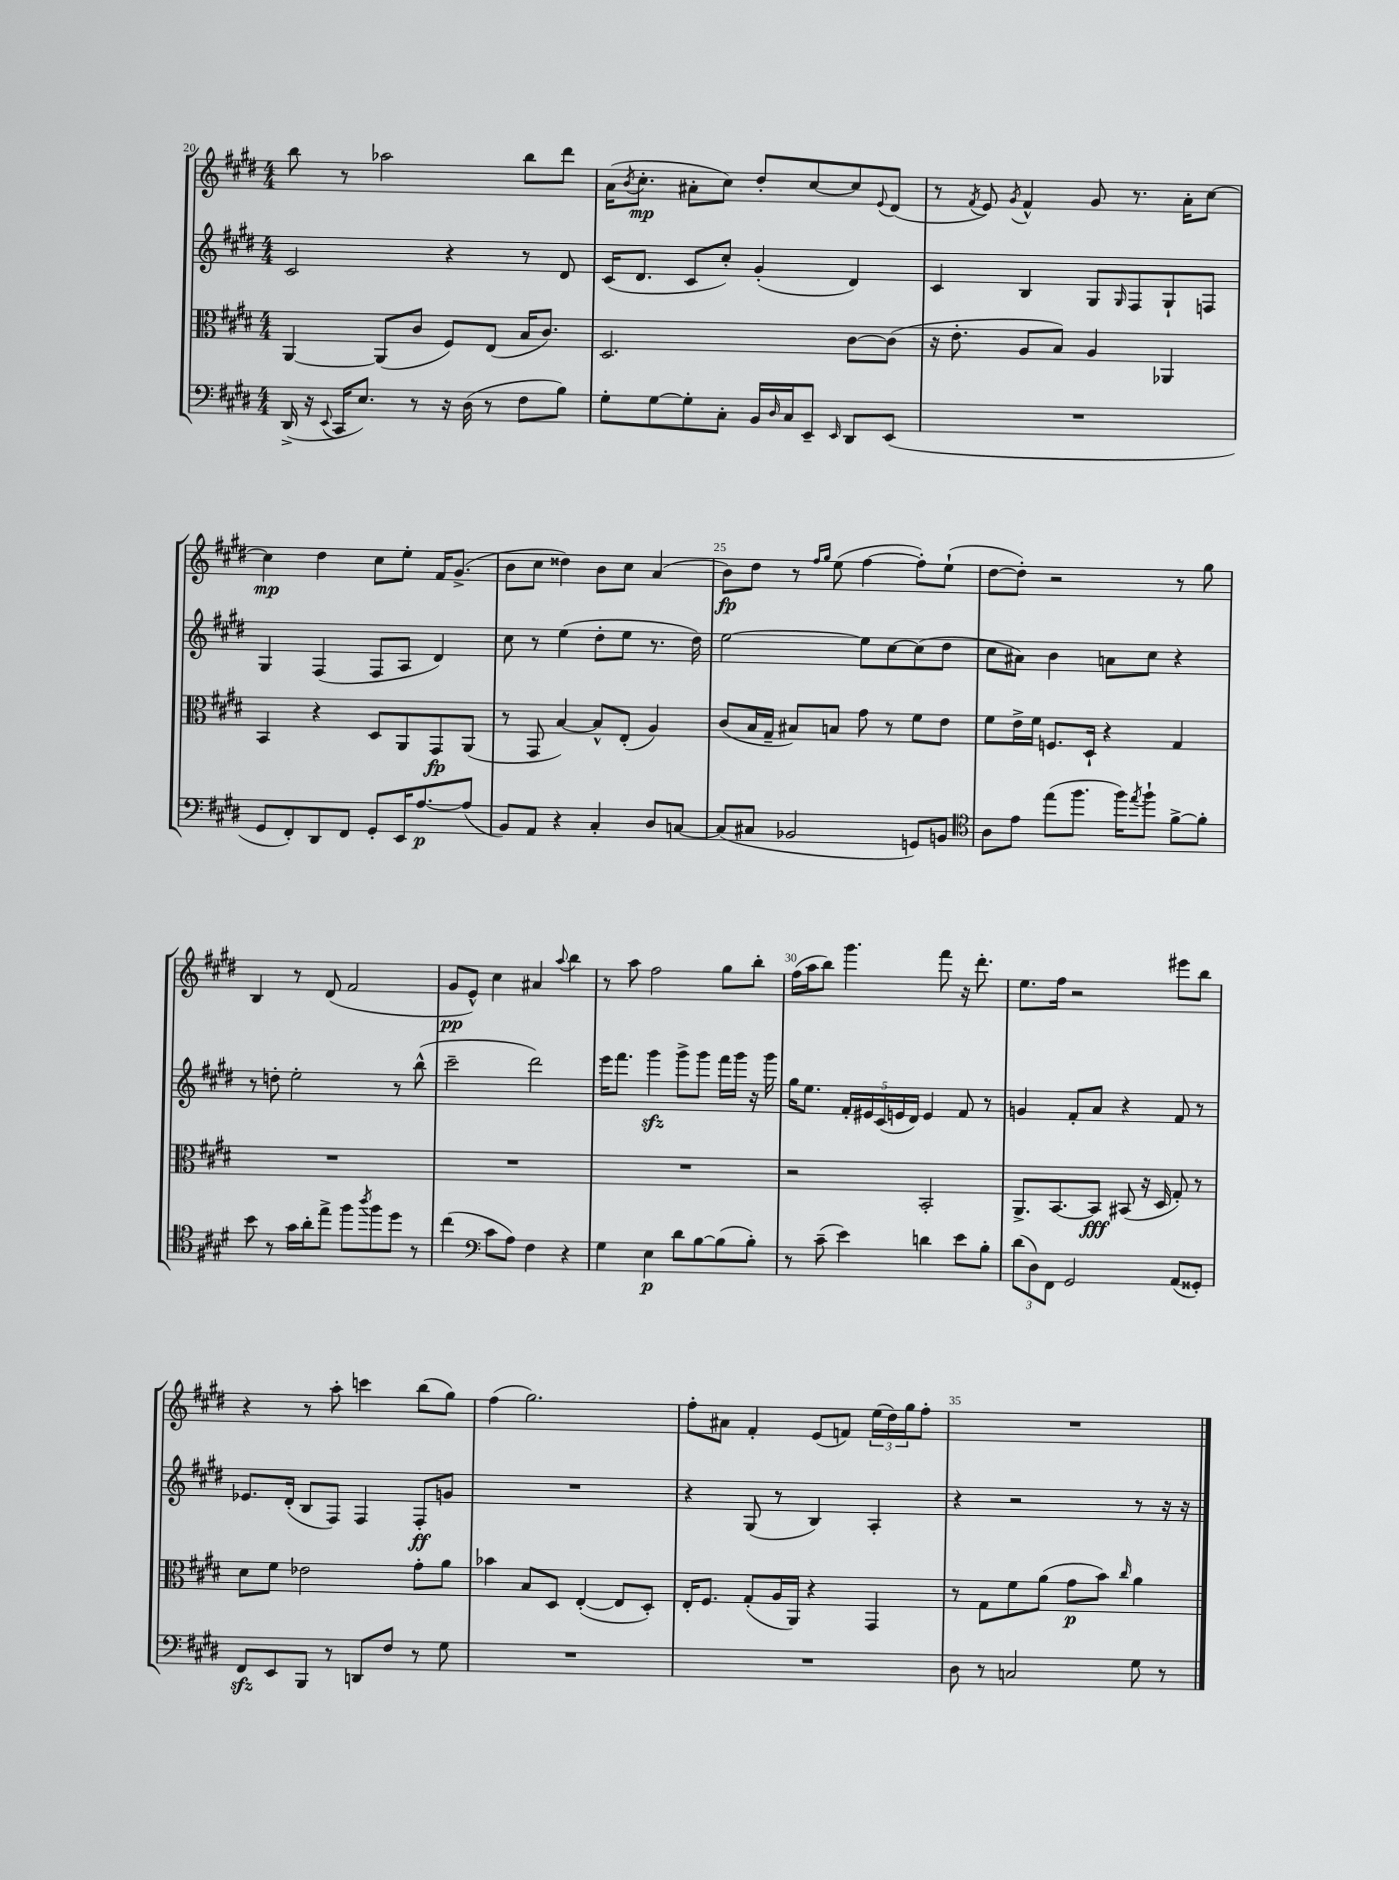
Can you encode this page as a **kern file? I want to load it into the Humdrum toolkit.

**kern	**dynam	**kern	**dynam	**kern	**dynam	**kern	**dynam
*part4	*part4	*part3	*part3	*part2	*part2	*part1	*part1
*staff4	*staff4	*staff3	*staff3	*staff2	*staff2	*staff1	*staff1
*clefF4	*	*clefC3	*	*clefG2	*	*clefG2	*
*k[f#c#g#d#]	*	*k[f#c#g#d#]	*	*k[f#c#g#d#]	*	*k[f#c#g#d#]	*
*M4/4	*	*M4/4	*	*M4/4	*	*M4/4	*
=20	=20	=20	=20	=20	=20	=20	=20
(16DD#^/	.	[4AA/	.	2c#/	.	8bb\	.
16r	.	.	.	.	.	.	.
8qqEE/	.	.	.	.	.	.	.
16CC#/KL	.	.	.	.	.	8r	.
8.E/J)	.	.	.	.	.	.	.
.	.	(8AA/L]	.	.	.	2aa-X\	.
8r	.	8c#/J	.	.	.	.	.
16r	.	8F#/L)	.	4r	.	.	.
(16D#\	.	.	.	.	.	.	.
8r	.	(8E/J	.	.	.	.	.
8F#\L	.	16B/KL	.	8r	.	8bb\L	.
.	.	8.c#/J)	.	.	.	.	.
8B\J)	.	.	.	8d#/	.	8ddd#\J	.
=21	=21	=21	=21	=21	=21	=21	=21
8G#'\L	.	2.D#/	.	(16c#/KL	.	(16a\KL	.
.	.	.	.	.	.	8qb/	.
.	.	.	.	8.d#/J	.	8.cc#'\J	mp
[8G#\	.	.	.	.	.	.	.
8G#'\]	.	.	.	8c#/L	.	8a#X'\L	.
8C#'\J	.	.	.	8cc#'/J)	.	8cc#\J)	.
16BB/LL	.	.	.	(4g#'/	.	8dd#'/L	.
16qqD#/	.	.	.	.	.	.	.
16C#/J	.	.	.	.	.	.	.
8EE~/J	.	.	.	.	.	[8cc#/	.
16qqEE/	.	.	.	.	.	.	.
8DD#/L	.	[8c#\L	.	4d#/)	.	8cc#/]	.
.	.	.	.	.	.	8qqe/	.
(8EE/J	.	(8c#\J]	.	.	.	(8d#/J	.
=22	=22	=22	=22	=22	=22	=22	=22
1r	.	16r	.	4c#/	.	8r	.
.	.	8.e'\	.	.	.	.	.
.	.	.	.	.	.	8qf#/	.
.	.	.	.	.	.	8e/)	.
.	.	.	.	.	.	8qg#/	.
.	.	8A/L	.	4B/	.	4f#^^/	.
.	.	8B/J)	.	.	.	.	.
.	.	4A/	.	8G#/L	.	8g#/	.
.	.	.	.	16qqG#/	.	.	.
.	.	.	.	8F#/	.	8.r	.
.	.	4AA-X/	.	8G#`/	.	.	.
.	.	.	.	.	.	16a'\KL	.
.	.	.	.	8Fn/J	.	[8cc#\J	.
!!LO:LB:g=z
=23	=23	=23	=23	=23	=23	=23	=23
8GG#/L	.	4BB/	.	4G#/	.	4cc#\]	mp
8FF#'/)	.	.	.	.	.	.	.
8DD#/	.	4r	.	(4F#/	.	4dd#\	.
8FF#/J	.	.	.	.	.	.	.
8GG#'/L	.	8D#/L	.	8F#/L	.	8cc#\L	.
16EE/K	.	8AA/	.	8A/J	.	8ee'\J	.
[8.A/	p	.	.	.	.	.	.
.	.	8GG#/	fp	4d#/)	.	16f#/KL	.
.	.	.	.	.	.	(8.g#^/J	.
(8A/J]	.	(8AA/J	.	.	.	.	.
=24	=24	=24	=24	=24	=24	=24	=24
8BB/L)	.	8r	.	8cc#\	.	8b\L	.
8AA/J	.	8GG#/	.	8r	.	8cc#\J	.
4r	.	[4B/)	.	(4ee\	.	4dd##X\)	.
4C#'/	.	8B^^/L]	.	8dd#'\L	.	8b\L	.
.	.	(8E'/J	.	8ee\J	.	8cc#\J	.
8D#/L	.	4A/)	.	8.r	.	(4a/	.
[8Cn/J	.	.	.	.	.	.	.
.	.	.	.	16dd#\)	.	.	.
=25	=25	=25	=25	=25	=25	=25	=25
(8C/L]	.	(8c#/L	.	[2ee\	.	8b\L)	fp
8C#X/J	.	16B/L	.	.	.	8dd#\J	.
.	.	16G#~/JJ	.	.	.	.	.
2BB-X/	.	8B#X/L)	.	.	.	8r	.
.	.	.	.	.	.	16qqff#/LL	.
.	.	.	.	.	.	16qqgg#/JJ	.
.	.	8Bn/J	.	.	.	(8ee\	.
.	.	8g#\	.	8ee\L]	.	[4ff#\	.
.	.	8r	.	[8cc#\	.	.	.
8GGn/L)	.	8f#\L	.	(8cc#\]	.	8ff#'\L])	.
8BBn/J	.	8e\J	.	8dd#\J	.	(8ee`\J	.
=26	=26	=26	=26	=26	=26	=26	=26
*clefC4	*	*	*	*	*	*	*
8A\L	.	8f#\L	.	8cc#\L	.	[8dd#\L	.
8e\J	.	16e^\L	.	8a#X\J)	.	8dd#'\J])	.
.	.	16f#\JJ	.	.	.	.	.
(8ee\L	.	8.Fn/L	.	4b\	.	2r	.
8.ff#\J	.	.	.	.	.	.	.
.	.	16D#`/Jk	.	.	.	.	.
.	.	4r	.	8an\L	.	.	.
16ff#\KL)	.	.	.	.	.	.	.
8qee/	.	.	.	.	.	.	.
8ff#`\J	.	.	.	8cc#\J	.	.	.
[8f#^\L	.	4G#/	.	4r	.	8r	.
8f#'\J]	.	.	.	.	.	8gg#\	.
!!LO:LB:g=z
=27	=27	=27	=27	=27	=27	=27	=27
8b\	.	1r	.	8r	.	4B/	.
8r	.	.	.	8ddn'\	.	.	.
16g#\LL	.	.	.	2ee'\	.	8r	.
16a'\J	.	.	.	.	.	.	.
8ee^\J	.	.	.	.	.	(8d#/	.
8ff#\L	.	.	.	.	.	2f#/	.
8qaa/	.	.	.	.	.	.	.
8ff#\	.	.	.	.	.	.	.
8dd#\J	.	.	.	8r	.	.	.
8r	.	.	.	(8bb^^\	.	.	.
=28	=28	=28	=28	=28	=28	=28	=28
(4cc#\	.	1r	.	2ccc#~\	.	8g#/L	pp
.	.	.	.	.	.	8e^^/J)	.
*clefF4	*	*	*	*	*	*	*
8c#\L	.	.	.	.	.	4cc#\	.
8A\J)	.	.	.	.	.	.	.
4F#\	.	.	.	2ddd#\)	.	4a#X/	.
.	.	.	.	.	.	8qqaa/	.
4r	.	.	.	.	.	4bb\	.
=29	=29	=29	=29	=29	=29	=29	=29
4G#\	.	1r	.	16eee\KL	.	8r	.
.	.	.	.	8.fff#\J	.	.	.
.	.	.	.	.	.	8aa\	.
4E\	p	.	.	4ggg#zz\	.	2ff#\	.
8d#\L	.	.	.	8ggg#^\L	.	.	.
[8B\	.	.	.	8ggg#\J	.	.	.
(8B\]	.	.	.	16fff#\LL	.	8gg#\L	.
.	.	.	.	16ggg#\JJ	.	.	.
8B'\J)	.	.	.	16r	.	8bb'\J	.
.	.	.	.	16ggg#\	.	.	.
=30	=30	=30	=30	=30	=30	=30	=30
8r	.	2r	.	16gg#\KL	.	(16ff#\LL	.
.	.	.	.	8.ee\J	.	16aa\J	.
(8c#~\	.	.	.	.	.	8bb\J)	.
4e\)	.	.	.	20f#'/LL	.	4.ggg#\	.
.	.	.	.	20e#X/	.	.	.
.	.	.	.	(20c#/	.	.	.
.	.	.	.	20en/	.	.	.
.	.	.	.	20d#/JJ)	.	.	.
4dn\	.	2BB'/	.	4e/	.	.	.
.	.	.	.	.	.	8fff#\	.
8e\L	.	.	.	8f#/	.	16r	.
.	.	.	.	.	.	8.ddd#'\	.
8B'\J	.	.	.	8r	.	.	.
=31	=31	=31	=31	=31	=31	=31	=31
(12d#\L	.	8.AA^/L	.	4gn/	.	8.ee\L	.
12D#\)	.	.	.	.	.	.	.
12FF#\J	.	.	.	.	.	.	.
.	.	[8.BB/	.	.	.	16ff#\Jk	.
2GG#/	.	.	.	8f#'/L	.	2r	.
.	.	8BB/J]	fff	8a/J	.	.	.
.	.	(8BB#X/	.	4r	.	.	.
.	.	16r	.	.	.	.	.
.	.	16D#/	.	.	.	.	.
(8AA/L	.	8G#'/)	.	8f#/	.	8eee#X\L	.
8GG##X'/J)	.	8r	.	8r	.	8bb\J	.
!!LO:LB:g=z
=32	=32	=32	=32	=32	=32	=32	=32
8FF#zz/L	.	8d#\L	.	8.e-X/L	.	4r	.
8EE/	.	8f#\J	.	.	.	.	.
.	.	.	.	(16d#'/Jk	.	.	.
8BBB/J	.	2e-X\	.	8B/L	.	8r	.
8r	.	.	.	8F#/J)	.	8aa'\	.
8DDn/L	.	.	.	4F#/	.	4cccn\	.
8F#/J	.	.	.	.	.	.	.
8r	.	8g#'\L	.	8F#'/L	ff	(8bb\L	.
8G#\	.	8a\J	.	8gn/J	.	8gg#\J)	.
=33	=33	=33	=33	=33	=33	=33	=33
1r	.	4b-X\	.	1r	.	(4ff#\	.
.	.	8B/L	.	.	.	2.gg#\)	.
.	.	8D#/J	.	.	.	.	.
.	.	([4E'/	.	.	.	.	.
.	.	8E/L]	.	.	.	.	.
.	.	8D#'/J)	.	.	.	.	.
=34	=34	=34	=34	=34	=34	=34	=34
1r	.	16E'/KL	.	4r	.	8ff#'\L	.
.	.	8.F#/J	.	.	.	.	.
.	.	.	.	.	.	8a#X\J	.
.	.	(8G#'/L	.	(8G#/	.	4f#'/	.
.	.	16A/L	.	8r	.	.	.
.	.	16AA/JJ)	.	.	.	.	.
.	.	4r	.	4B/)	.	(8e/L	.
.	.	.	.	.	.	8fn/J)	.
.	.	4GG#/	.	4A'/	.	(24ee\LL	.
.	.	.	.	.	.	24dd#\)	.
.	.	.	.	.	.	24gg#\J	.
.	.	.	.	.	.	8ff#'\J	.
=35	=35	=35	=35	=35	=35	=35	=35
8D#\	.	8r	.	4r	.	1r	.
8r	.	8G#\L	.	.	.	.	.
2Cn/	.	8f#\	.	2r	.	.	.
.	.	(8a\J	.	.	.	.	.
.	.	8g#\L	p	.	.	.	.
.	.	8b\J)	.	.	.	.	.
.	.	16qqcc#/	.	.	.	.	.
8G#\	.	4a\	.	8r	.	.	.
8r	.	.	.	16r	.	.	.
.	.	.	.	16r	.	.	.
==	==	==	==	==	==	==	==
*-	*-	*-	*-	*-	*-	*-	*-
